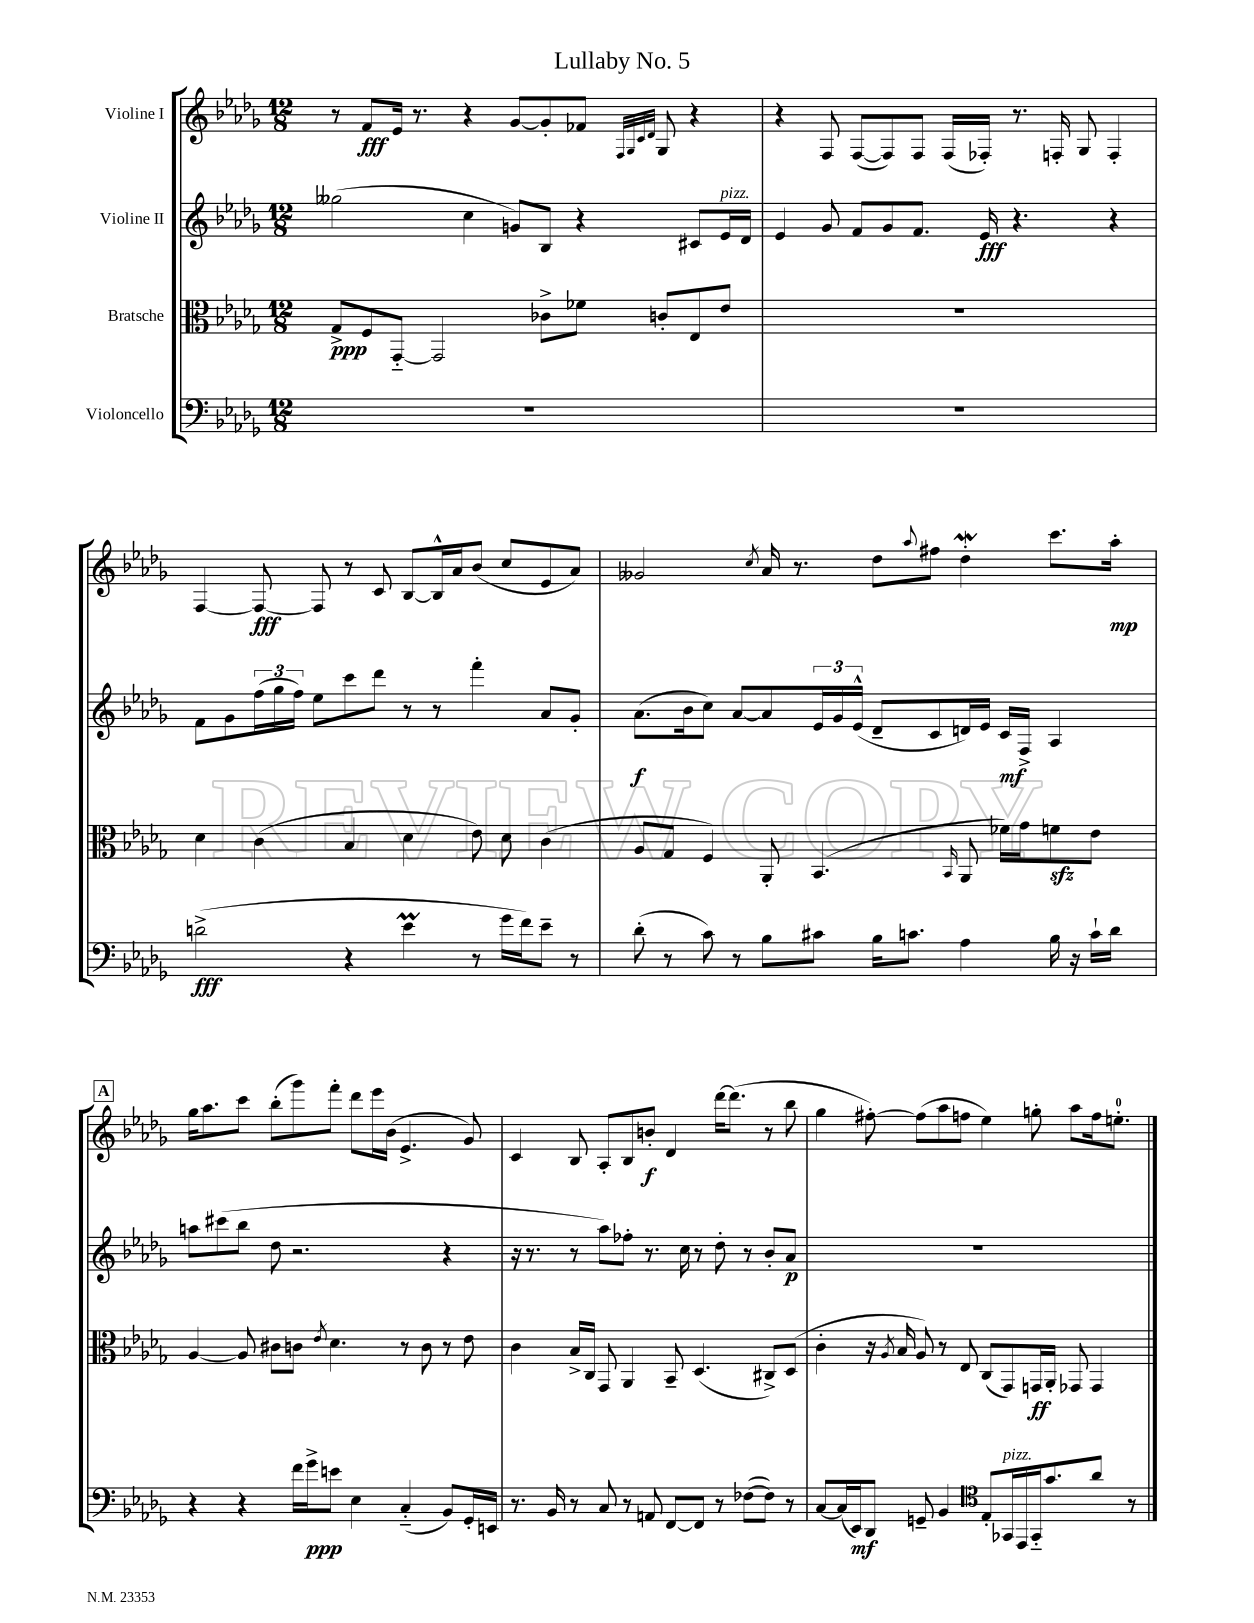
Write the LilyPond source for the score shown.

\header { title = "Lullaby No. 5" }
<<
\new StaffGroup <<
\new Staff = "s0" \with { instrumentName = "Violine I" } {
    \clef treble \key des \major \numericTimeSignature \time 12/8
    r8 f'8\fff ees'16 r8. r4 ges'8~ ges'8-. fes'8 \grace { f32 ges32 c'32 des'32 } ges8 r4 |
    r4 f8 f8~( f8) f8 f16( fes16-.) r8. f16-. ges8 f4-. |
    f4~ f8~\fff f8 r8 c'8 bes8~ bes16-^ aes'16 bes'8( c''8 ees'8 aes'8) |
    geses'2 \acciaccatura { c''8 } aes'16 r8. des''8 \appoggiatura { aes''8 } fis''8 des''4-.\mordent c'''8. aes''16-.\mp |
    \mark \markup { \box "A" } ges''16 aes''8. c'''8 bes''8-.( ges'''8) f'''8-. des'''8 ees'''16 bes'16( ees'4.-> ges'8) |
    c'4 bes8 aes8-. bes8 b'8-.\f des'4 des'''16~ des'''8.( r8 bes''8 |
    ges''4 fis''8~-.) fis''8( aes''8 f''8 ees''4) g''8-. aes''8 f''16 e''8.-0-. \bar "|." |
}
\new Staff = "s1" \with { instrumentName = "Violine II" } {
    \clef treble \key des \major \numericTimeSignature \time 12/8
    geses''2( c''4 g'8) bes8 r4 cis'8 ees'16^\markup { \italic "pizz." } des'16 |
    ees'4 ges'8 f'8 ges'8 f'8. ees'16\fff r4. r4 |
    f'8 ges'8 \tuplet 3/2 { f''16( ges''16 f''16) } ees''8 c'''8 des'''8 r8 r8 f'''4-. aes'8 ges'8-. |
    aes'8.\f( bes'16 c''8) aes'8~ aes'8 \tuplet 3/2 { ees'16 ges'16 ees'16-^( } des'8-- c'8 d'16) ees'16 c'16\mf f16-> aes4 |
    \mark \markup { \box "A" } a''8 cis'''8( bes''8 des''8 r2. r4 |
    r16 r8. r8 aes''8) fes''8-. r8. c''16 r8 des''8-. r8 bes'8-. aes'8\p |
    R1. \bar "|." |
}
\new Staff = "s2" \with { instrumentName = "Bratsche" } {
    \clef alto \key des \major \numericTimeSignature \time 12/8
    ges8->\ppp f8 ges,8~-_ ges,2 ces'8-> fes'8 c'8-. ees8 ees'8 |
    R1. |
    des'4 c'4( bes4 des'4 ees'8) des'8 c'4( |
    aes8 ges8 f4) aes,8-. bes,4.( \grace { bes,16 } aes,8 fes'16) ges'16 f'8\sfz ees'8 |
    \mark \markup { \box "A" } aes4~ aes8 cis'8 c'8 \acciaccatura { ees'8 } des'4. r8 c'8 r8 ees'8 |
    c'4 bes16-> c16 ges,8 aes,4 bes,8-- des4.( cis8->) des8( |
    c'4-. r16 \acciaccatura { aes8 } bes16 aes8) r8 ees8 c8( ges,8) g,16\ff aes,16-. ges,8 ges,4 \bar "|." |
}
\new Staff = "s3" \with { instrumentName = "Violoncello" } {
    \clef bass \key des \major \numericTimeSignature \time 12/8
    R1. |
    R1. |
    d'2->\fff( r4 ees'4\prall r8 ges'16 f'16) ees'8-- r8 |
    des'8-.( r8 c'8) r8 bes8 cis'8 bes16 c'8. aes4 bes16 r16 c'16-! des'16 |
    \mark \markup { \box "A" } r4 r4 f'16 ges'16->\ppp e'8 ees4 c4-_( bes,8) ges,16-. e,16 |
    r8. bes,16 r8 c8 r8 a,8 f,8~ f,8 r8 fes8~( fes8) r8 |
    c8~ c16( ees,16\mf) des,8 g,8-- bes,4 \clef tenor ees8-. ges,16^\markup { \italic "pizz." } ees,16 ges,16-_ ges'8. aes'8 r8 \bar "|." |
}
>>
>>
\layout { \context { \Score \remove "Bar_number_engraver" } }
